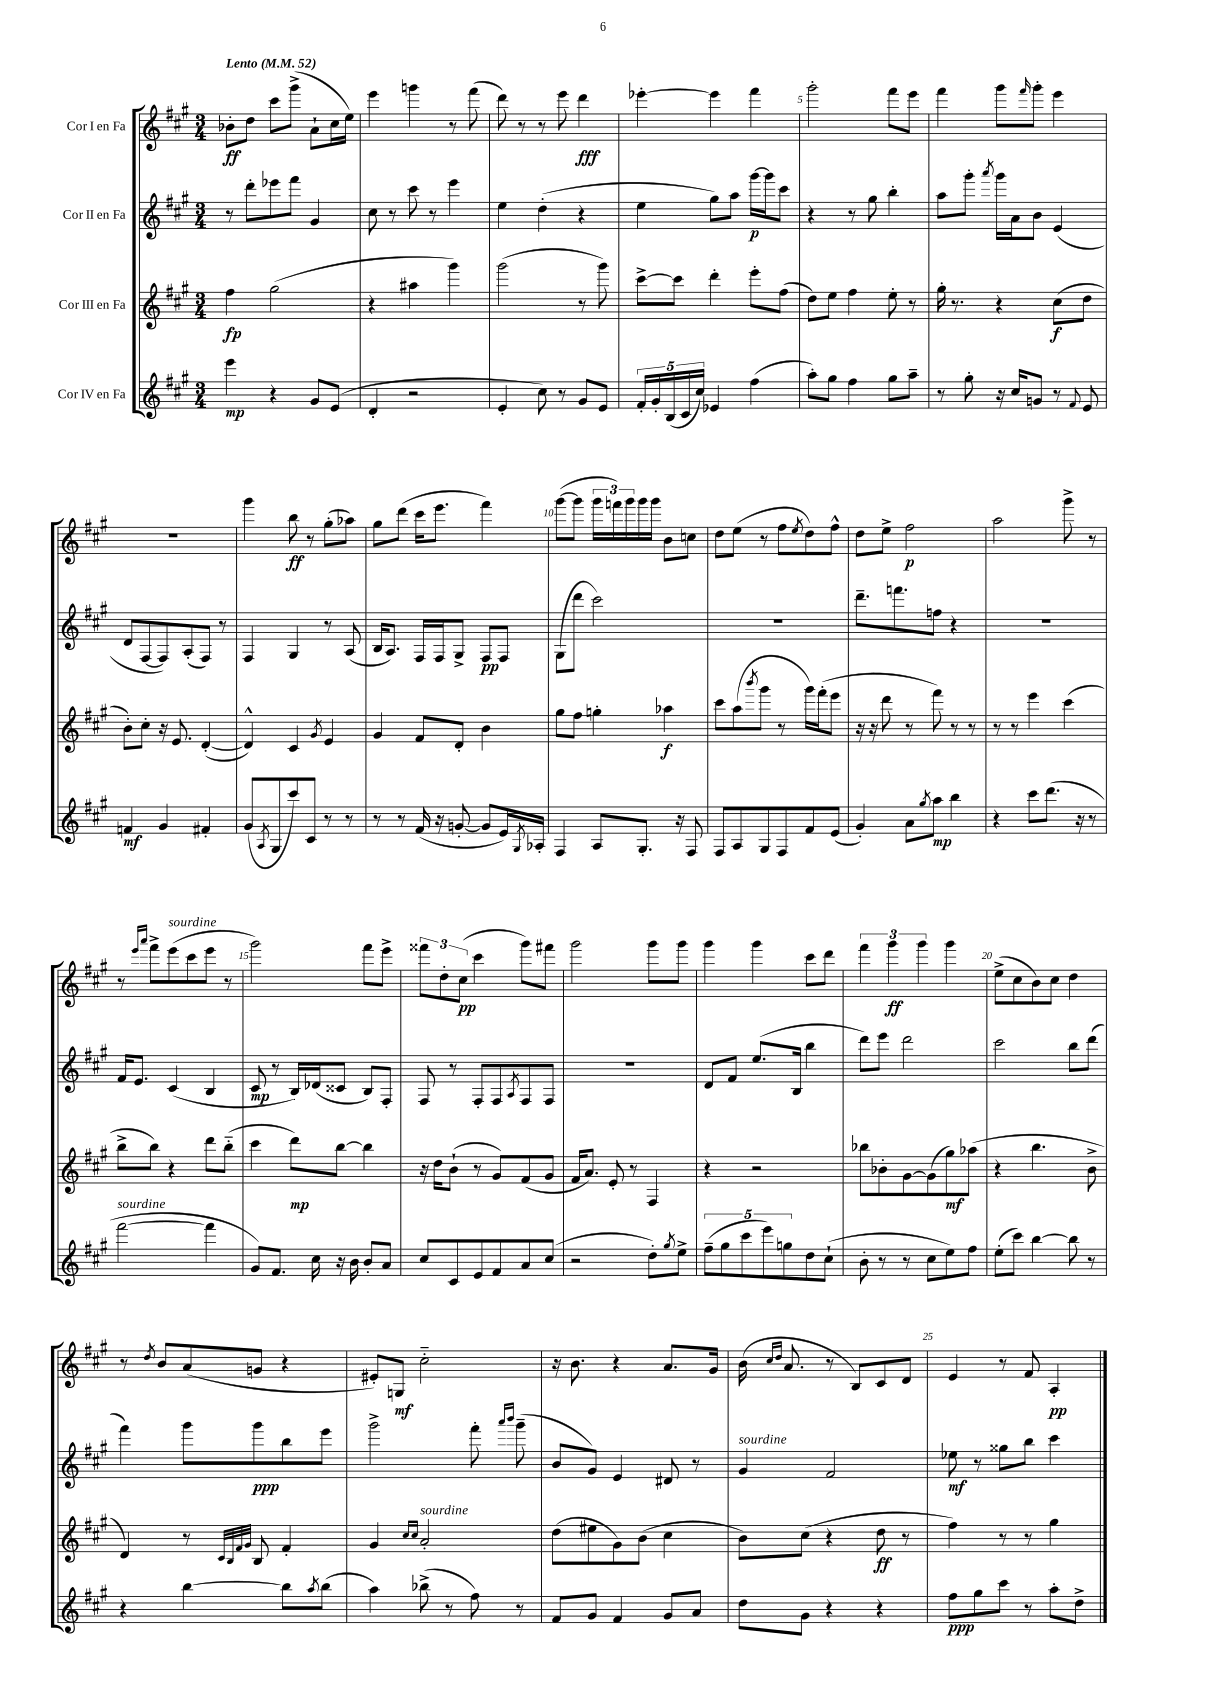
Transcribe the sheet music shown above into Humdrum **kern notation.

**kern	**dynam	**kern	**dynam	**kern	**dynam	**kern	**dynam
*part4	*part4	*part3	*part3	*part2	*part2	*part1	*part1
*staff4	*staff4	*staff3	*staff3	*staff2	*staff2	*staff1	*staff1
*I"Cor IV en Fa	*	*I"Cor III en Fa	*	*I"Cor II en Fa	*	*I"Cor I en Fa	*
*clefG2	*	*clefG2	*	*clefG2	*	*clefG2	*
*k[f#c#g#]	*	*k[f#c#g#]	*	*k[f#c#g#]	*	*k[f#c#g#]	*
*M3/4	*	*M3/4	*	*M3/4	*	*M3/4	*
*MM52	*	*MM52	*	*MM52	*	*MM52	*
=1	=1	=1	=1	=1	=1	=1	=1
!	!	!	!	!	!	!LO:TX:a:B:t=Lento	!
4eee\	mp	4ff#\	fp	8r	.	8b-X'\L	ff
.	.	.	.	8ddd'\L	.	8dd\J	.
4r	.	(2gg#\	.	8eee-X\	.	8ccc#\L	.
.	.	.	.	8fff#\J	.	(8ggg#^\J	.
8g#/L	.	.	.	4g#/	.	8a`\L	.
(8e/J	.	.	.	.	.	16cc#\L	.
.	.	.	.	.	.	16ee\JJ)	.
=2	=2	=2	=2	=2	=2	=2	=2
4d'/	.	4r	.	8cc#\	.	4eee\	.
.	.	.	.	8r	.	.	.
2r	.	4aa#X\	.	8ccc#\	.	4gggn\	.
.	.	.	.	8r	.	.	.
.	.	4ggg#\)	.	4eee\	.	8r	.
.	.	.	.	.	.	(8fff#\	.
=3	=3	=3	=3	=3	=3	=3	=3
4e'/	.	(2ggg#\	.	4ee\	.	8ddd\)	.
.	.	.	.	.	.	8r	.
8cc#\)	.	.	.	(4dd'\	.	8r	.
8r	.	.	.	.	.	8eee\	.
8g#/L	.	8r	.	4r	.	4ddd\	fff
8e/J	.	8ggg#\)	.	.	.	.	.
=4	=4	=4	=4	=4	=4	=4	=4
20f#'/LL	.	[8ccc#^\L	.	4ee\	.	[4eee-X'\	.
20g#'/	.	.	.	.	.	.	.
(20B/	.	.	.	.	.	.	.
.	.	8ccc#\J]	.	.	.	.	.
20c#/	.	.	.	.	.	.	.
20cc#/JJ)	.	.	.	.	.	.	.
4e-X/	.	4ddd'\	.	8gg#\L)	.	4eee-\]	.
.	.	.	.	8aa\J	.	.	.
(4ff#\	.	8eee'\L	.	[16ggg#\LL	p	4fff#\	.
.	.	.	.	16ggg#\J]	.	.	.
.	.	(8ff#\J	.	8ccc#\J	.	.	.
=5	=5	=5	=5	=5	=5	=5	=5
8aa'\L)	.	8dd\L)	.	4r	.	2ggg#'\	.
8gg#\J	.	8ee\J	.	.	.	.	.
4ff#\	.	4ff#\	.	8r	.	.	.
.	.	.	.	8gg#\	.	.	.
8gg#\L	.	8ee'\	.	4bb'\	.	8fff#\L	.
8aa~\J	.	8r	.	.	.	8eee\J	.
=6	=6	=6	=6	=6	=6	=6	=6
8r	.	16gg#'\	.	8aa\L	.	4fff#\	.
.	.	8.r	.	.	.	.	.
8gg#'\	.	.	.	8ggg#'\J	.	.	.
.	.	.	.	8qaaa/	.	.	.
16r	.	4r	.	16ggg#\LL	.	8ggg#\L	.
16cc#/KL	.	.	.	16a\J	.	.	.
.	.	.	.	.	.	16qqfff#/	.
8gn/J	.	.	.	8b\J	.	8ggg#'\J	.
8r	.	(8cc#\L	f	(4e/	.	4eee\	.
8qqf#/	.	.	.	.	.	.	.
8e/	.	8dd\J	.	.	.	.	.
!!LO:LB:g=z
=7	=7	=7	=7	=7	=7	=7	=7
4fn/	mf	8b'\L)	.	8d/L	.	2.r	.
.	.	8cc#'\J	.	[8F#/	.	.	.
4g#/	.	16r	.	8F#/])	.	.	.
.	.	8.e/	.	.	.	.	.
.	.	.	.	(8A'/	.	.	.
4f#X'/	.	([4d'/	.	8F#/J)	.	.	.
.	.	.	.	8r	.	.	.
=8	=8	=8	=8	=8	=8	=8	=8
(8g#/L	.	4d^^/])	.	4F#/	.	4ggg#\	.
8qA/	.	.	.	.	.	.	.
8G#/	.	.	.	.	.	.	.
8ccc#/)	.	4c#/	.	4G#/	.	8bb\	ff
8c#/J	.	.	.	.	.	8r	.
.	.	8qg#/	.	.	.	.	.
8r	.	4e/	.	8r	.	(8gg#'\L	.
8r	.	.	.	(8A/	.	8aa-X\J)	.
=9	=9	=9	=9	=9	=9	=9	=9
8r	.	4g#/	.	16B/KL	.	8gg#\L	.
.	.	.	.	8.A/J)	.	.	.
8r	.	.	.	.	.	(8ddd\J	.
(16f#/	.	8f#/L	.	16F#/LL	.	16ccc#\KL	.
16r	.	.	.	16F#/J	.	8.eee\J	.
[8gn'/	.	8d'/J	.	8G#^/J	.	.	.
8g/L]	.	4b\	.	8F#/L	pp	4fff#\)	.
16e/L)	.	.	.	8F#/J	.	.	.
8qG#/	.	.	.	.	.	.	.
16A-X'/JJ	.	.	.	.	.	.	.
=10	=10	=10	=10	=10	=10	=10	=10
4F#/	.	8gg#\L	.	(8G#\L	.	([8ggg#\L	.
.	.	8ff#\J	.	8ddd\J	.	8ggg#\J]	.
8A/L	.	4ggn'\	.	2ccc#\)	.	24ggg#\LL	.
.	.	.	.	.	.	24fffn\)	.
.	.	.	.	.	.	24ggg#\	.
8.G#'/J	.	.	.	.	.	16ggg#\	.
.	.	.	.	.	.	16ggg#\JJ	.
.	.	4aa-X\	f	.	.	8b\L	.
16r	.	.	.	.	.	.	.
8F#/	.	.	.	.	.	8ccn\J	.
=11	=11	=11	=11	=11	=11	=11	=11
8F#/L	.	8ccc#\L	.	2.r	.	8dd\L	.
8A/	.	(8aa\	.	.	.	(8ee\J	.
.	.	8qbbb/	.	.	.	.	.
8G#/	.	8ggg#\J	.	.	.	8r	.
8F#/	.	8r	.	.	.	8ff#\L	.
.	.	.	.	.	.	8qee/	.
8f#/	.	16ggg#\LL)	.	.	.	8dd\)	.
.	.	(16fff#'\J	.	.	.	.	.
(8e/J	.	8eee\J	.	.	.	8ff#^^\J	.
=12	=12	=12	=12	=12	=12	=12	=12
4g#'/)	.	16r	.	8.ddd~\L	.	8dd\L	.
.	.	16r	.	.	.	.	.
.	.	8ddd\	.	.	.	8ee^\J	.
.	.	.	.	8.fffn\	.	.	.
8a\L	.	8r	.	.	.	2ff#\	p
8qgg#/	.	.	.	.	.	.	.
8aa\J	mp	8fff#\)	.	8ffn\J	.	.	.
4bb\	.	8r	.	4r	.	.	.
.	.	8r	.	.	.	.	.
=13	=13	=13	=13	=13	=13	=13	=13
4r	.	8r	.	2.r	.	2aa\	.
.	.	8r	.	.	.	.	.
8ccc#\L	.	4eee\	.	.	.	.	.
(8.ddd\J	.	.	.	.	.	.	.
.	.	(4ccc#\	.	.	.	8ggg#^\	.
16r	.	.	.	.	.	.	.
8r	.	.	.	.	.	8r	.
!!LO:LB:g=z
=14	=14	=14	=14	=14	=14	=14	=14
!LO:TX:a:i:t=sourdine	!	!	!	!	!	!	!
[2fff#\	.	8bb^\L	.	16f#/KL	.	8r	.
.	.	.	.	8.e/J	.	.	.
.	.	.	.	.	.	16qqeee/LL	.
.	.	.	.	.	.	16qqaaa/JJ	.
.	.	8bb\J)	.	.	.	8fff#^\L	.
!	!	!	!	!	!	!LO:TX:a:i:t=sourdine	!
.	.	4r	.	(4c#/	.	(8eee\	.
.	.	.	.	.	.	8ccc#\	.
4fff#\]	.	8ddd\L	.	4B/	.	8eee\J	.
.	.	(8bb\J	.	.	.	8r	.
=15	=15	=15	=15	=15	=15	=15	=15
8g#/L)	.	4ccc#\	.	8c#/	mp	2ggg#\)	.
8.f#/J	.	.	.	8r	.	.	.
.	.	8ddd\L)	mp	16B/LL)	.	.	.
16cc#\	.	.	.	(16d-X/J	.	.	.
16r	.	[8bb\J	.	8c##X/J	.	.	.
16b\	.	.	.	.	.	.	.
8b'/L	.	4bb\]	.	8B/L)	.	8fff#\L	.
8a/J	.	.	.	8F#'/J	.	8eee^\J	.
=16	=16	=16	=16	=16	=16	=16	=16
8cc#/L	.	16r	.	8F#/	.	12fff##X\L	.
.	.	16dd\KL	.	.	.	.	.
.	.	.	.	.	.	12dd'\	.
8c#/	.	(8b`\J	.	8r	.	.	.
.	.	.	.	.	.	(12cc#\J	pp
8e/	.	8r	.	8F#'/L	.	4ccc#\	.
8f#/	.	8g#/L)	.	8F#/	.	.	.
.	.	.	.	8qA/	.	.	.
8a/	.	(8f#/	.	8F#/	.	8ggg#\L)	.
(8cc#/J	.	8g#/J	.	8F#/J	.	8fff#X\J	.
=17	=17	=17	=17	=17	=17	=17	=17
2r	.	16f#/KL	.	2.r	.	2ggg#\	.
.	.	8.a/J)	.	.	.	.	.
.	.	8e'/	.	.	.	.	.
.	.	8r	.	.	.	.	.
8dd'\L)	.	4F#/	.	.	.	8ggg#\L	.
8qgg#/	.	.	.	.	.	.	.
8ee^\J	.	.	.	.	.	8ggg#\J	.
=18	=18	=18	=18	=18	=18	=18	=18
(10ff#~\L	.	4r	.	8d/L	.	4ggg#\	.
10gg#\	.	.	.	.	.	.	.
.	.	.	.	8f#/J	.	.	.
10ccc#\	.	.	.	.	.	.	.
.	.	2r	.	(8.ee/L	.	4ggg#\	.
10eee\)	.	.	.	.	.	.	.
10ggn\	.	.	.	.	.	.	.
.	.	.	.	16B/Jk	.	.	.
8dd\	.	.	.	4bb\	.	8ccc#\L	.
(8cc#`\J	.	.	.	.	.	8ddd\J	.
=19	=19	=19	=19	=19	=19	=19	=19
8b'\	.	8bb-X\L	.	8ddd\L)	.	6fff#\	.
8r	.	8b-X'\	.	8eee\J	.	.	.
.	.	.	.	.	.	6ggg#\	ff
8r	.	[8g#\	.	2ddd\	.	.	.
.	.	.	.	.	.	6ggg#\	.
8cc#\L	.	(8g#\]	.	.	.	.	.
8ee\)	.	8gg#\)	mf	.	.	4ggg#\	.
8ff#\J	.	(8aa-X\J	.	.	.	.	.
=20	=20	=20	=20	=20	=20	=20	=20
(8ee'\L	.	4r	.	2ccc#\	.	(8ee^\L	.
8ccc#\J)	.	.	.	.	.	8cc#\	.
[4bb\	.	4.bb\	.	.	.	8b\)	.
.	.	.	.	.	.	8cc#\J	.
8bb\]	.	.	.	8bb\L	.	4dd\	.
8r	.	8b^\	.	(8ddd\J	.	.	.
!!LO:LB:g=z
=21	=21	=21	=21	=21	=21	=21	=21
4r	.	4d/)	.	4fff#\)	.	8r	.
.	.	.	.	.	.	8qdd/	.
.	.	.	.	.	.	8b/L	.
[4bb\	.	8r	.	8ggg#\L	.	(8a/	.
.	.	32qqc#/LLL	.	.	.	.	.
.	.	32qqB/	.	.	.	.	.
.	.	32qqf#/	.	.	.	.	.
.	.	32qqg#/JJJ	.	.	.	.	.
.	.	8B/	.	8ggg#\	ppp	8gn/J	.
8bb\L]	.	4f#'/	.	8bb\	.	4r	.
8qaa/	.	.	.	.	.	.	.
(8bb\J	.	.	.	8eee\J	.	.	.
=22	=22	=22	=22	=22	=22	=22	=22
4aa\)	.	4g#/	.	2ggg#^\	.	8e#X'/L)	.
.	.	.	.	.	.	8Gn/J	mf
.	.	16qqcc#/LL	.	.	.	.	.
.	.	16qqcc#/JJ	.	.	.	.	.
!	!	!LO:TX:a:i:t=sourdine	!	!	!	!	!
(8bb-X^\	.	2a'/	.	.	.	2cc#\	.
8r	.	.	.	.	.	.	.
8ff#\)	.	.	.	8fff#'\	.	.	.
.	.	.	.	16qqaaa/LL	.	.	.
.	.	.	.	16qqbbb/JJ	.	.	.
8r	.	.	.	(8ggg#~\	.	.	.
=23	=23	=23	=23	=23	=23	=23	=23
8f#/L	.	(8dd\L	.	8b/L	.	16r	.
.	.	.	.	.	.	8.b\	.
8g#/J	.	8ee#X\	.	8g#/J)	.	.	.
4f#/	.	8g#\)	.	4e/	.	4r	.
.	.	(8b\J	.	.	.	.	.
8g#/L	.	4cc#\	.	8d#X/	.	8.a/L	.
8a/J	.	.	.	8r	.	.	.
.	.	.	.	.	.	16g#/Jk	.
=24	=24	=24	=24	=24	=24	=24	=24
!	!	!	!	!LO:TX:a:i:t=sourdine	!	!	!
8dd\L	.	8b\L)	.	4g#/	.	(16b\	.
.	.	.	.	.	.	16qqcc#/LL	.
.	.	.	.	.	.	16qqdd/JJ	.
.	.	.	.	.	.	8.a/	.
8g#\J	.	(8cc#\J	.	.	.	.	.
4r	.	4r	.	2f#/	.	8r	.
.	.	.	.	.	.	8B/L)	.
4r	.	8dd\	ff	.	.	8c#/	.
.	.	8r	.	.	.	8d/J	.
=25	=25	=25	=25	=25	=25	=25	=25
8ff#\L	ppp	4ff#\)	.	8ee-X\	mf	4e/	.
8gg#\	.	.	.	8r	.	.	.
8ccc#\J	.	8r	.	8gg##X\L	.	8r	.
8r	.	8r	.	8bb\J	.	8f#/	.
8aa'\L	.	4gg#\	.	4ccc#\	.	4A'/	pp
8dd^\J	.	.	.	.	.	.	.
==	==	==	==	==	==	==	==
*-	*-	*-	*-	*-	*-	*-	*-
